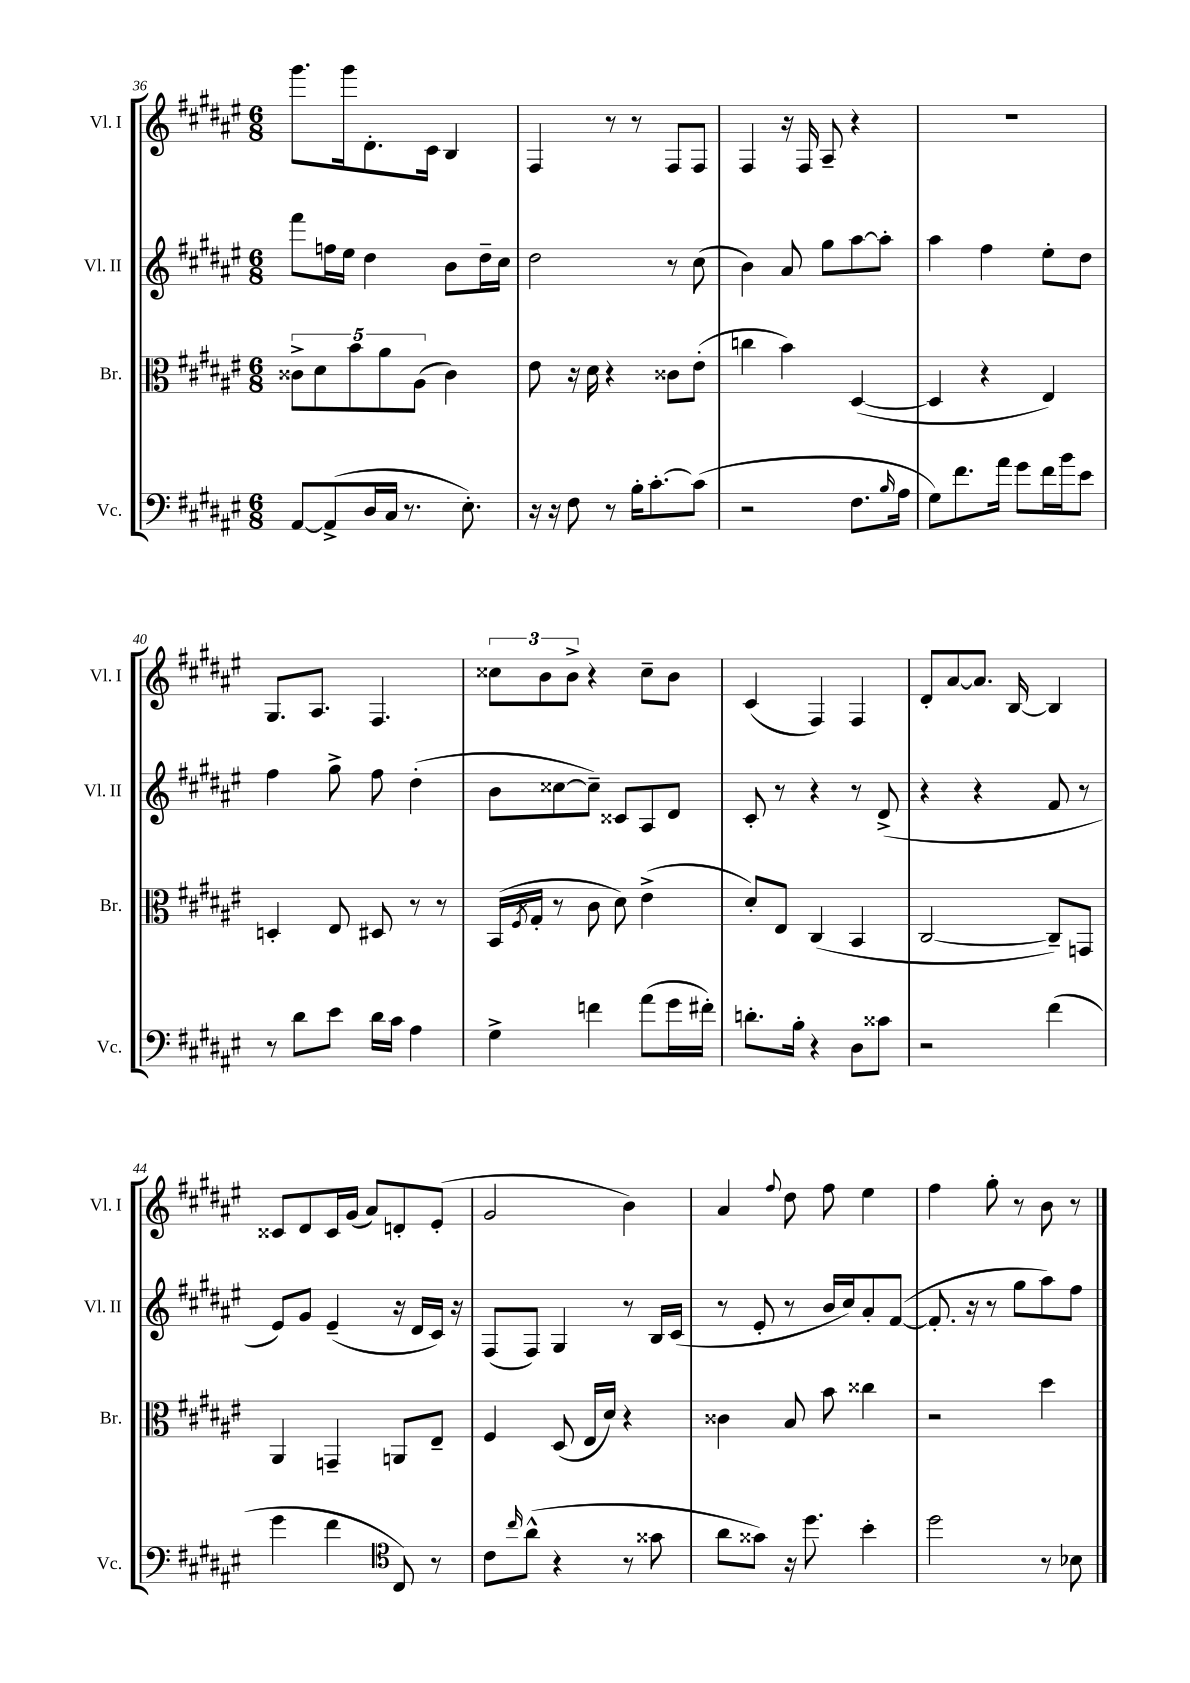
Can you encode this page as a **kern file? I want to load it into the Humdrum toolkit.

**kern	**kern	**kern	**kern
*staff4	*staff3	*staff2	*staff1
*clefF4	*clefC3	*clefG2	*clefG2
*k[f#c#g#d#a#e#]	*k[f#c#g#d#a#e#]	*k[f#c#g#d#a#e#]	*k[f#c#g#d#a#e#]
*M6/8	*M6/8	*M6/8	*M6/8
[8AA#/L	10c##^\L	8fff#\L	8.ggg#\L
.	10d#\	.	.
(8AA#^/]	.	16ff\L	.
.	.	16ee#\JJ	16ggg#\k
.	10b\	.	.
16D#/L	.	4dd#\	8.d#'\
.	10a#\	.	.
16C#/JJ	.	.	.
8.r	.	.	.
.	(10A#\J	.	.
.	.	.	16c#\Jk
.	4c##\)	8b\L	4B/
8.E#'\)	.	.	.
.	.	16dd#~\L	.
.	.	16cc#\JJ	.
=	=	=	=
16r	8e#\	2dd#\	4F#/
16r	.	.	.
8F#\	16r	.	.
.	16d#\	.	.
8r	4r	.	8r
16B'\LK	.	.	8r
[8.c#'\	.	.	.
.	8c##\L	8r	8F#/L
(8c#\]J	(8e#'\J	(8cc#\	8F#/J
=	=	=	=
2r	4cc\	4b\)	4F#/
.	4b\)	8a#/	16r
.	.	.	16F#/
.	.	8gg#\L	8A#~/
8.F#\L	([4D#/	[8aa#\	4r
.	.	8aa#'\]J	.
16qqB/	.	.	.
16A#\Jk	.	.	.
=	=	=	=
8G#\L)	4D#/]	4aa#\	2.r
8.f#\	.	.	.
.	4r	4ff#\	.
16a#\Jk	.	.	.
8g#\L	.	.	.
16f#\L	4E#/)	8ee#'\L	.
16b\J	.	.	.
8e#\J	.	8dd#\J	.
=	=	=	=
8r	4D'/	4ff#\	8.G#/L
8d#\L	.	.	.
.	.	.	8.A#/J
8e#\J	8E#/	8gg#^\	.
16d#\LL	8D#/	8ff#\	4.F#/
16c#\JJ	.	.	.
4A#\	8r	(4dd#'\	.
.	8r	.	.
=	=	=	=
4G#^\	(16BB/LL	8b\L	12cc##\L
.	8qF#/	.	.
.	16G#'/JJ	.	.
.	.	.	12b\
.	8r	[8cc##\	.
.	.	.	12b^\J
4f\	8c#\	8cc##~\]J)	4r
.	8d#\)	8c##/L	.
(8a#\L	(4e#^\	8A#/	8cc##~\L
16g#\L	.	8d#/J	8b\J
16f#'\JJ)	.	.	.
=	=	=	=
8.d'\L	8d#'/L)	8c#'/	(4c#/
.	8E#/J	8r	.
16B'\Jk	.	.	.
4r	(4C#/	4r	4F#/)
8D#\L	4BB/	8r	4F#/
8c##\J	.	(8d#^/	.
=	=	=	=
2r	[2C#/	4r	8d#'/L
.	.	.	[8a#/
.	.	4r	8.a#/]J
.	.	.	[16B/
(4f#\	8C#~/]L)	8f#/	4B/]
.	8GG/J	8r	.
=	=	=	=
4g#\	4AA#/	8e#/L)	8c##/L
.	.	8g#/J	8d#/
4f#\	4GG~/	(4e#~/	16c##/L
.	.	.	(16g#/JJ
.	.	.	8a#/L)
*clefC4	*	*	*
8C#/)	8AA/L	16r	8d'/
.	.	16d#/LL	.
8r	8E#~/J	16c#/JJ)	(8e#'/J
.	.	16r	.
=	=	=	=
8c#\L	4F#/	(8F#/L	2g#/
16qqcc#/	.	.	.
(8a#^^\J	.	8F#/J)	.
4r	(8D#/	4G#/	.
.	16E#/LL	.	.
.	16d#/JJ)	.	.
8r	4r	8r	4b\)
8g##\	.	16B/LL	.
.	.	(16c#/JJ	.
=	=	=	=
8a#\L	4c##\	8r	4a#/
8g##\J)	.	8e#'/	.
.	.	.	8qqff#/
16r	8B/	8r	8dd#\
8.dd#\	.	.	.
.	8b\	16b/LL	8ff#\
.	.	16cc#/J)	.
4b'\	4cc##\	8a#'/	4ee#\
.	.	([8f#/J	.
=	=	=	=
2dd#\	2r	8.f#'/]	4ff#\
.	.	16r	.
.	.	8r	8gg#'\
.	.	8gg#\L	8r
8r	4dd#\	8aa#\)	8b\
8B-\	.	8ff#\J	8r
==	==	==	==
*-	*-	*-	*-
